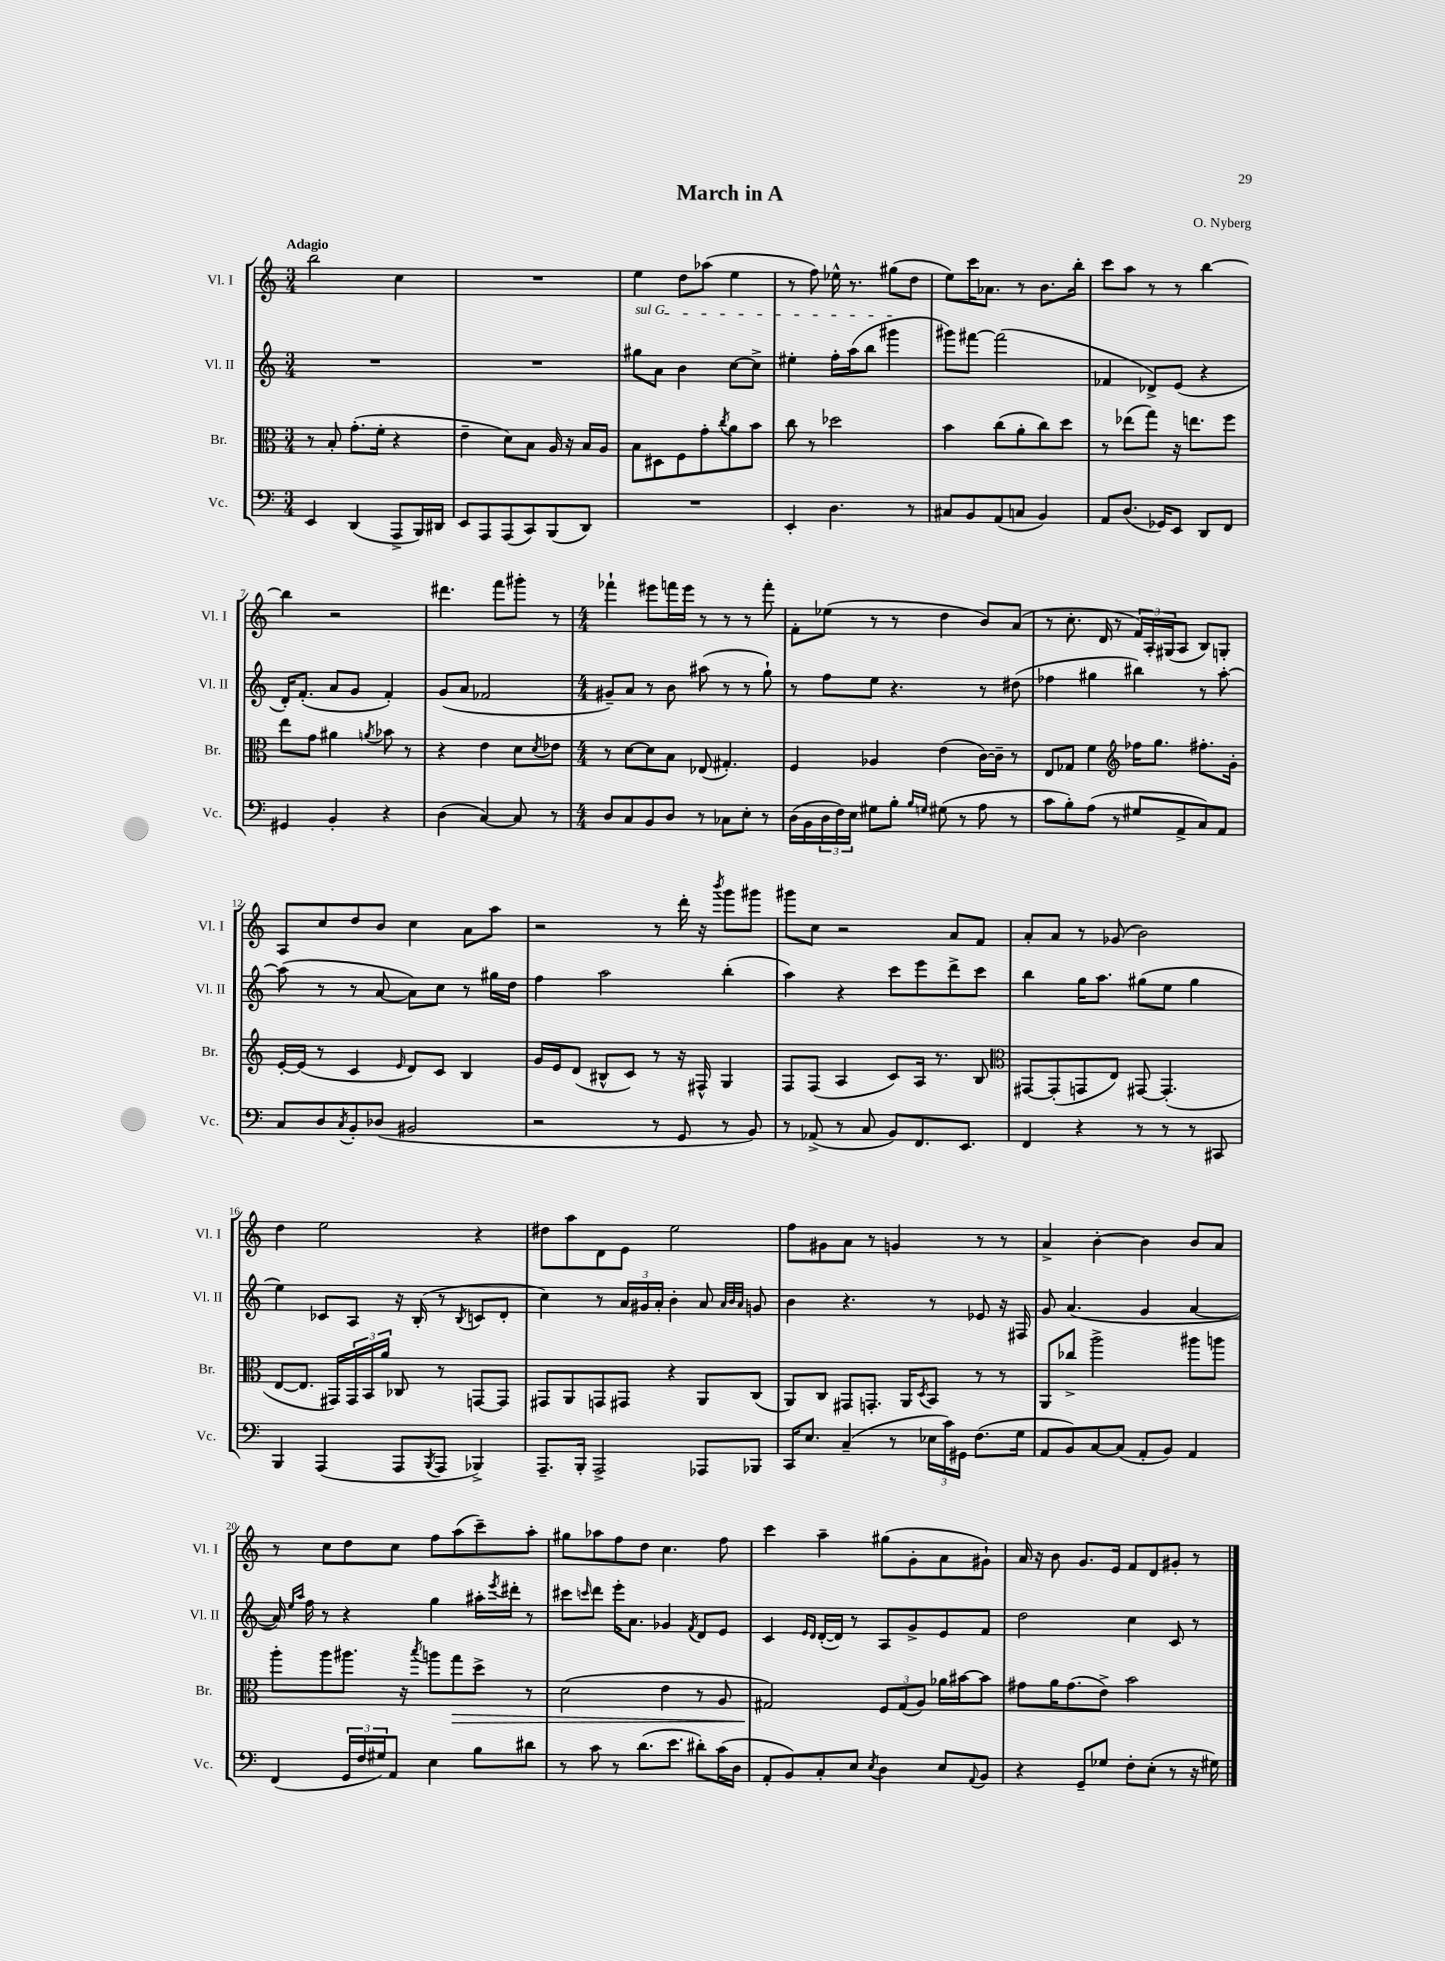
\header { title = "March in A" composer = "O. Nyberg" }
<<
\new StaffGroup <<
\new Staff = "s0" \with { instrumentName = "Vl. I" shortInstrumentName = "Vl. I" } {
    \clef treble \key c \major \numericTimeSignature \time 3/4 \tempo "Adagio"
    b''2 c''4 |
    R2. |
    e''4 d''8 aes''8( e''4 |
    r8 f''8) ees''16-^ r8. gis''8( d''8 |
    e''8) c'''16 aes'8. r8 b'8. b''16-. |
    c'''8 a''8 r8 r8 b''4~ |
    b''4 r2 |
    dis'''4. f'''8 gis'''8-. r8 |
    \numericTimeSignature \time 4/4 fes'''4-! eis'''8 f'''16 eis'''16 r8 r8 r8 f'''8-. |
    f'8-. ees''8( r8 r8 d''4 b'8) a'8( |
    r8 c''8.-. d'16 r8 \tuplet 3/2 { f'16) a16-. gis16( } a8 b8) g8-. |
    a8 c''8 d''8 b'8 c''4 a'8 a''8 |
    r2 r8 d'''16-. r16 \acciaccatura { b'''8 } g'''8 gis'''8 |
    gis'''8 c''8 r2 a'8 f'8 |
    a'8-. a'8 r8 ges'8( b'2) |
    d''4 e''2 r4 |
    dis''8 a''8 d'8 e'8 e''2 |
    f''8 gis'8 a'8 r8 g'4 r8 r8 |
    a'4-> b'4~-. b'4 b'8 a'8 |
    r8 c''8 d''8 c''8 f''8 a''8( c'''8--) a''8-. |
    gis''8 aes''8 f''8 d''8 c''4. f''8 |
    c'''4 a''4-- gis''8( g'8-. a'8 gis'8-!) |
    a'16 r16 b'8 g'8. e'16 f'8 d'8 gis'8-. r8 \bar "|." |
}
\new Staff = "s1" \with { instrumentName = "Vl. II" shortInstrumentName = "Vl. II" } {
    \clef treble \key c \major \numericTimeSignature \time 3/4
    R2. |
    R2. |
    \once \override TextSpanner.bound-details.left.text = \markup { \italic "sul G" } gis''8\startTextSpan a'8 b'4 c''8~ c''8-> |
    eis''4-. f''16-. a''16( b''8 gis'''4\stopTextSpan |
    gis'''8) fis'''8~ fis'''2( |
    fes'4 des'8->) e'8( r4 |
    d'16-.) f'8.-.( a'8 g'8 f'4-.) |
    g'8( a'8 fes'2 |
    \numericTimeSignature \time 4/4 gis'8--) a'8 r8 b'8 ais''8( r8 r8 g''8-!) |
    r8 f''8 e''8 r4. r8 dis''8( |
    fes''4 gis''4 bis''4) r8 a''8~-. |
    a''8( r8 r8 a'8~ a'8) c''8 r8 gis''16 d''16 |
    f''4 a''2 b''4-.( |
    a''4) r4 c'''8 e'''8 d'''8-> c'''8 |
    b''4 g''16 a''8. gis''8( e''8 gis''4 |
    e''4) ces'8 a8 r16 b16-.( r8 \acciaccatura { b8 } c'8 d'8-. |
    c''4) r8 \tuplet 3/2 { a'16 gis'16 a'16-. } b'4-. a'8 \grace { a'32 b'32 a'32 } g'8 |
    b'4 r4. r8 ees'8 r16 fis16 |
    g'8 a'4.( g'4 a'4~ |
    a'16) \grace { e''16 a''16 } f''16 r8 r4 g''4 ais''16-. \acciaccatura { e'''8 } dis'''16-. r8 |
    cis'''8 \grace { c'''16 } d'''8 e'''16-. a'8. ges'4 \acciaccatura { f'8 } d'8 e'8 |
    c'4 \grace { e'16 d'16 } d'16~-.( d'16) r8 a8 g'8-> e'8 f'8 |
    d''2 c''4 c'8 r8 \bar "|." |
}
\new Staff = "s2" \with { instrumentName = "Br." shortInstrumentName = "Br." } {
    \clef alto \key c \major \numericTimeSignature \time 3/4
    r8 b8-. g'8.-.( f'16-. r4 |
    e'4-- d'8) b8 a16 r16 b16 a16 |
    b8 dis8 f8 g'8-. \acciaccatura { c''8 } a'8 b'8 |
    c''8 r8 des''2 |
    b'4 c''8( a'8-. c''8) d''8 |
    r8 ees''8( g''8) r16 e''8. f''8 |
    e''8 g'8 ais'4 \acciaccatura { a'8 } bes'8 r8 |
    r4 e'4 d'8 \acciaccatura { d'8 } ees'8 |
    \numericTimeSignature \time 4/4 r8 d'8~ d'8 b8 ees8( gis4.-.) |
    f4 aes4 e'4( c'16~) c'16-- r8 |
    e8 ges8 f'4 \clef treble fes''16 g''8. fis''8.-. g'16-. |
    e'16~-. e'16( r8 c'4 \grace { e'16 } d'8) c'8 b4 |
    g'16 e'16 d'8( bis8-^ c'8) r8 r16 fis16-^ g4 |
    f8 f8( a4 c'8) a16 r8. b8 |
    \clef alto gis,8~ gis,8-.( g,8 e8) gis,8~ gis,4.-.( |
    e8~ e8. gis,16) \tuplet 3/2 { gis,16 b,16 a'16 } ces8 r8 g,8~ g,8 |
    gis,8 a,8 g,8 gis,8 r4 a,8 c8( |
    a,8) c8 gis,8 g,8.-. a,16 \acciaccatura { d8 } b,8 r8 r8 |
    a,8 ces''8-> a''2-> ais''8 a''8 |
    a''8-. a''8 ais''8. r16 \acciaccatura { b''8 } a''8 g''8\> d''8-> r8 |
    d'2( e'4 r8 a8 |
    gis2\!) \tuplet 3/2 { f8 gis8( a8) } aes'16 bis'16~ bis'8 |
    gis'8 a'16 gis'8.( e'8->) b'2 \bar "|." |
}
\new Staff = "s3" \with { instrumentName = "Vc." shortInstrumentName = "Vc." } {
    \clef bass \key c \major \numericTimeSignature \time 3/4
    e,4 d,4( a,,8-> b,,16) dis,16 |
    e,8 a,,8 a,,8( c,8) b,,8( d,8) |
    R2. |
    e,4-. d4. r8 |
    cis8 b,8 a,8( c8 b,4) |
    a,8 d8.( ges,16) e,8 d,8 f,8 |
    gis,4 b,4-. r4 |
    d4( c4~) c8 r8 |
    \numericTimeSignature \time 4/4 d8 c8 b,8 d8 r8 ces8 e8-. r8 |
    d16( b,16 \tuplet 3/2 { d16 f16) e16 } gis8 b8-. \grace { b16 g16 } gis8( r8 a8 r8 |
    c'8 b8-.) a8( r8 gis8 a,8-> c8) a,8 |
    c8 d8 \acciaccatura { c8 } b,8-. des8( bis,2 |
    r2 r8 g,8 r8 b,8) |
    r8 aes,8->( r8 c8 b,8) f,8. e,8. |
    f,4 r4 r8 r8 r8 cis,8 |
    b,,4 a,,4( a,,8 \acciaccatura { b,,8 } a,,8 bes,,4->) |
    a,,8.-- b,,16-. a,,2-> aes,,8 bes,,8 |
    c,16 e8. c4--( r8 \tuplet 3/2 { ees16 c'16) gis,16 } f8.( g16 |
    a,8 b,8) c8~ c8( a,8-. b,8) a,4 |
    f,4( \tuplet 3/2 { g,16 f16 gis16) } a,8 e4 b8 dis'8 |
    r8 c'8 r8 d'8.( e'8. dis'8-.) c'16( d16 |
    a,8-. b,8) c8-. e8 \acciaccatura { e8 } d4 e8 \appoggiatura { a,8 } b,8 |
    r4 g,8-- ges8 f8-. e8-.( r8 r16 gis16) \bar "|." |
}
>>
>>
